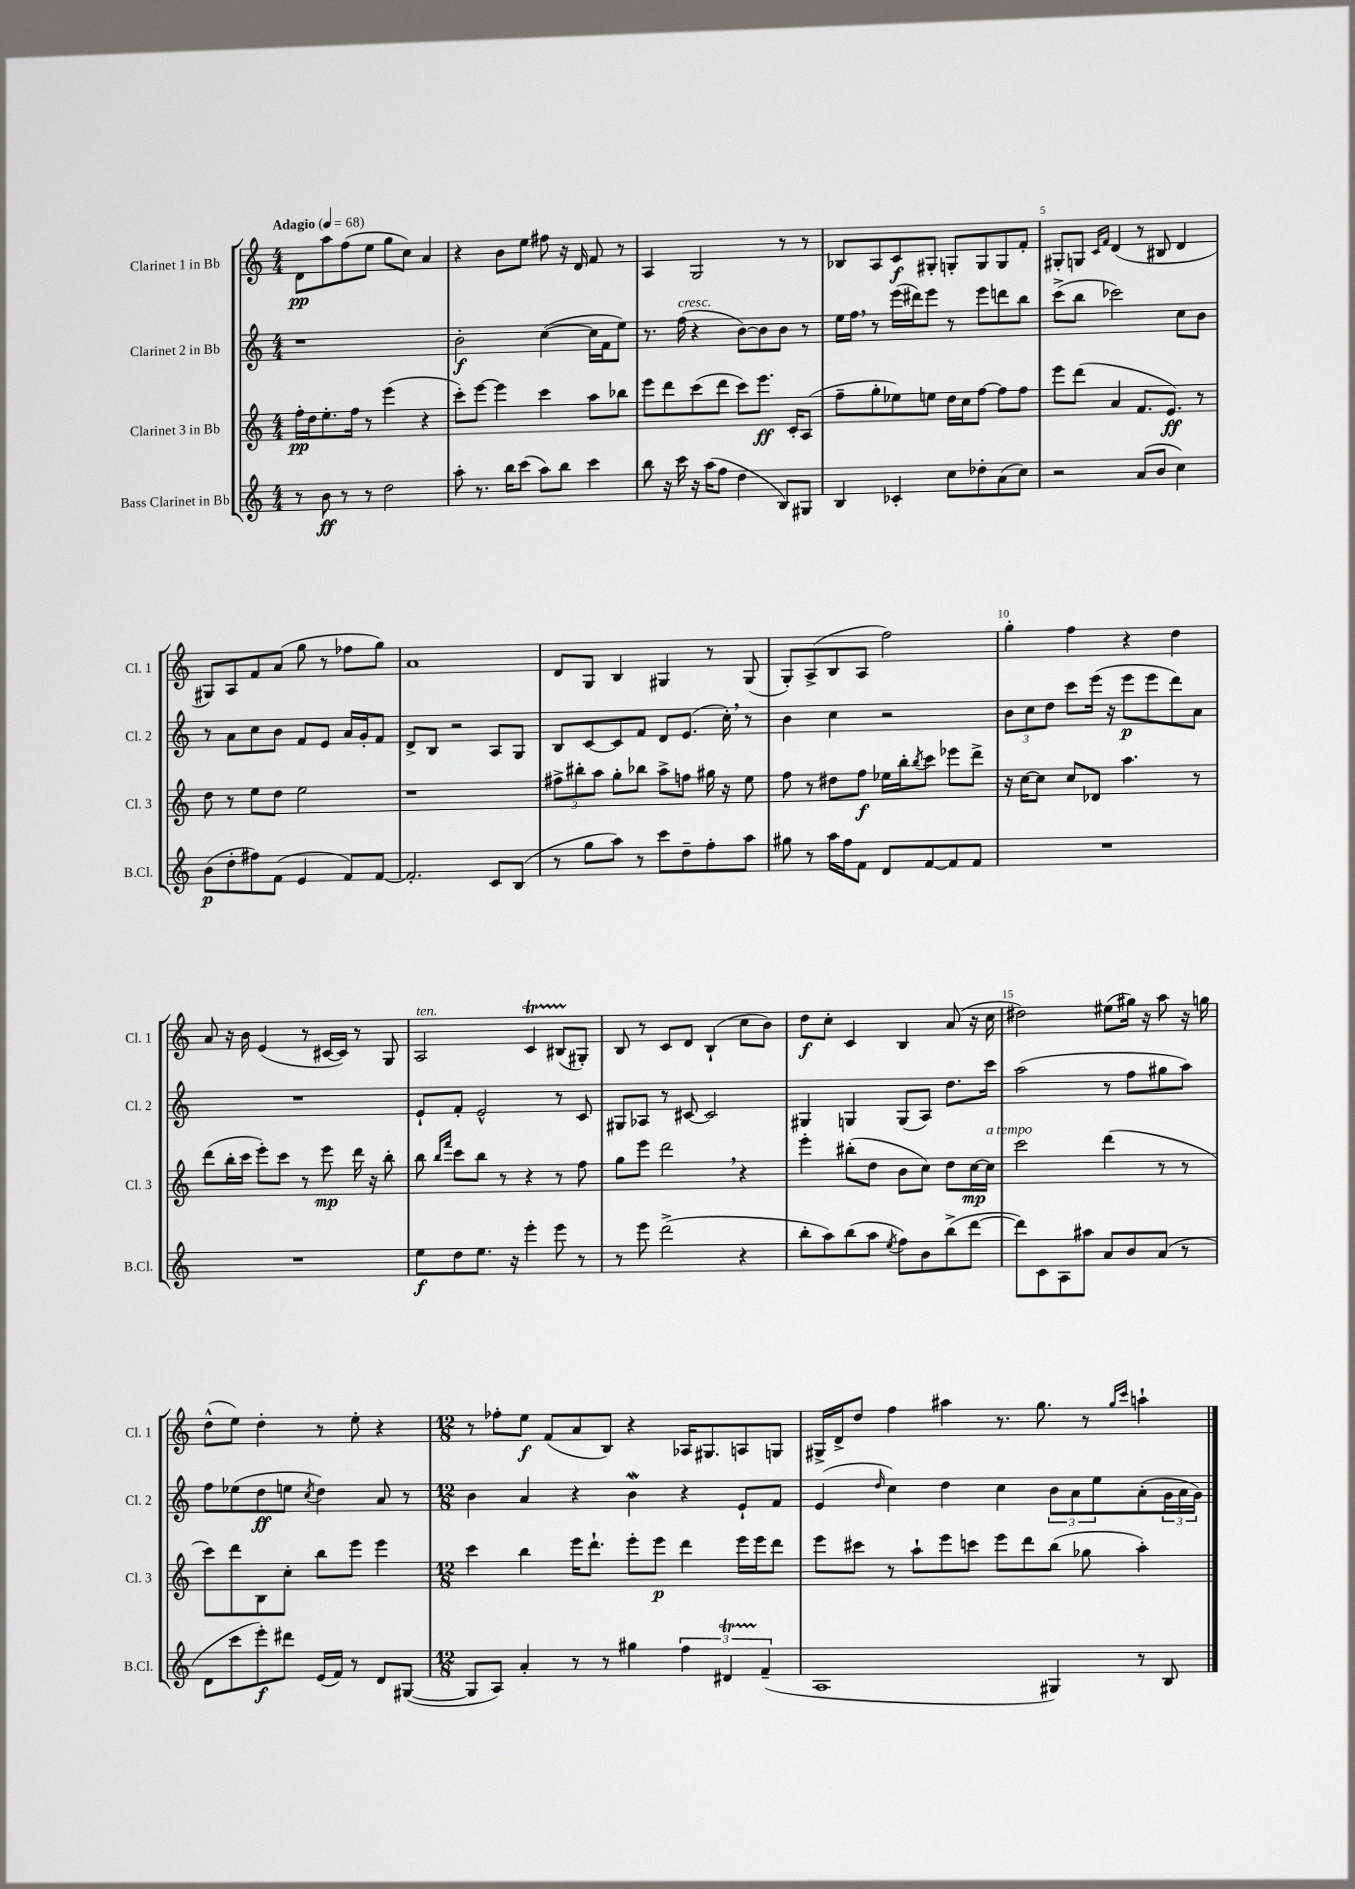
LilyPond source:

<<
\new StaffGroup <<
\new Staff = "s0" \with { instrumentName = "Clarinet 1 in Bb" shortInstrumentName = "Cl. 1" } {
    \clef treble \key c \major \numericTimeSignature \time 4/4 \tempo "Adagio" 4 = 68
    d'8\pp a''8 f''8( e''8 g''8 c''8) a'4 |
    r4 b'8 e''8 fis''8 r16 d'16 f'8 r8 |
    a4 g2 r8 r8 |
    bes8 a8 c'8\f gis8-. g8-. g8 g8 f'8-. |
    gis8-. g8 \grace { c'16 f'16 } d'4( r8 bis8 d'4 |
    gis8) a8 f'8 a'8( g''8 r8 fes''8 g''8) |
    a'1 |
    d'8 g8 b4 gis4 r8 gis8( |
    g8-.) a8->( b8 a8 f''2) |
    g''4-. f''4 r4 d''4 |
    a'8 r16 b'16 e'4( r8 cis'16~ cis'16) r8 g8 |
    a2^\markup { \italic "ten." } c'4\startTrillSpan bis8( gis8-.\stopTrillSpan) |
    b8 r8 c'8 d'8 b4-!( c''8 b'8) |
    d''8\f c''8-. c'4 b4 a'8( r16 c''16 |
    dis''2) eis''8( gis''16) r16 a''8 r16 g''16 |
    d''8-^( e''8) d''4-. r8 e''8-. r4 |
    \numericTimeSignature \time 12/8 r8 fes''8-. e''8\f f'8( a'8 b8) r4 aes16 gis8. a8 g8 |
    gis16-> d'16-> d''8 f''4 ais''4 r8. g''8. r8 \grace { g''16 c'''16 } a''4-! \bar "|." |
}
\new Staff = "s1" \with { instrumentName = "Clarinet 2 in Bb" shortInstrumentName = "Cl. 2" } {
    \clef treble \key c \major \numericTimeSignature \time 4/4
    r1 |
    b'2-.\f c''4~( c''16 f'16 e''8) |
    r8. f''16^\markup { \italic "cresc." }( r4 b'8~) b'8 b'8 r8 |
    e''16 f''16 \breathe r8 e'''16( dis'''16) e'''8 r8 e'''8 d'''8 b''8 |
    c'''8->( b''8 ces'''2) c''8 b'8 |
    r8 a'8 c''8 b'8 f'8 e'8 a'16 g'16-. f'8 |
    d'8-> b8 r2 a8 g8 |
    b8 c'8~ c'8 f'8 d'8 e'8.( c''16-.) \breathe r8 |
    b'4 c''4 r2 |
    \tuplet 3/2 { b'8 c''8 d''8 } c'''8 e'''16( r16 e'''8\p e'''8 d'''8) a'8 |
    R1 |
    e'8-! f'8-. e'2-^ r8 c'8 |
    gis8 aes8 r8 cis'8~ cis'2 |
    gis4 g4 g8( a8) d''8. c'''16 |
    a''2( r8 f''8 gis''8 a''8) |
    f''8 ees''8( d''8\ff e''8 \acciaccatura { c''8 } d''4) a'8 r8 |
    \numericTimeSignature \time 12/8 b'4 a'4 r4 b'4\mordent r4 e'8-! f'8 |
    e'4( \grace { d''16 } c''4) d''4 c''4 \tuplet 3/2 { b'8 a'8 e''8 } a'8-.( \tuplet 3/2 { g'16 a'16 g'16) } \bar "|." |
}
\new Staff = "s2" \with { instrumentName = "Clarinet 3 in Bb" shortInstrumentName = "Cl. 3" } {
    \clef treble \key c \major \numericTimeSignature \time 4/4
    f''16-.\pp d''16 e''8.-. f''16 r8 e'''4( r4 |
    c'''8-.) e'''8~ e'''4 c'''4 a''8 bes''8 |
    e'''8 d'''8 c'''8( d'''8 c'''8) e'''8.\ff c'16-. a8( |
    f''8-- g''8-. ees''8) e''8 d''16 c''16 f''8~ f''8 f''8 |
    e'''8 d'''8( a'4 f'8. e'8.\ff) r8 |
    d''8 r8 e''8 d''8 e''2 |
    r1 |
    \tuplet 3/2 { fis''8-> bis''8-. a''8 } g''8-. bes''8 a''8-> f''8 gis''16 r16 e''8 |
    f''8 r8 dis''8 f''8\f ees''16 b''16-. \acciaccatura { b''8 } c'''8 ees'''8 d'''8-> |
    r16 c''16~ c''8 c''8 des'8 a''4. r8 |
    d'''8( b''16-. c'''16 e'''8-.) c'''8 r8 e'''8\mp d'''16 r16 b''8-. |
    b''8 \grace { b''16 f'''16 } c'''8 b''8 r8 r4 r8 f''8 |
    g''8 e'''8 d'''2 \breathe r4 |
    e'''4-. bis''8-.( d''8 b'8 c''8) d''8 c''16~\mp c''16^\markup { \italic "a tempo" } |
    c'''2 d'''4( r8 r8 |
    c'''8) d'''8 b8 c''8-. b''8 e'''8 e'''4 |
    \numericTimeSignature \time 12/8 c'''4 b''4 e'''16 d'''8.-! e'''8-. e'''8\p d'''4 e'''16 e'''16 d'''8 |
    e'''8 cis'''8 r8 a''8-! e'''8 c'''8 e'''8 d'''8 b''8( ges''8 a''4-.) \bar "|." |
}
\new Staff = "s3" \with { instrumentName = "Bass Clarinet in Bb" shortInstrumentName = "B.Cl." } {
    \clef treble \key c \major \numericTimeSignature \time 4/4
    r8 b'8\ff r8 r8 d''2 |
    a''8-. r8. b''16 c'''8( a''8) b''8 c'''4 |
    b''8 r16 c'''16 r16 a''16( f''8 d''4 b8) gis8 |
    b4 ces'4-. c''8 des''8-. a'8( c''8) |
    r2 a'8( b'8 c''4) |
    b'8\p( d''8-. fis''8) f'8( e'4 f'8) f'8~ |
    f'2.-. c'8 b8( |
    r8 g''8 a''8) r8 c'''8 d''8-- f''8-. a''8 |
    gis''8 r8 a''16 f''16 f'8 d'8 f'8~ f'8 f'8 |
    R1 |
    R1 |
    e''8\f d''8 e''8. r16 e'''4-. e'''8 r8 |
    r8 e'''8 d'''2->( r4 |
    b''8-. a''8) b''8( a''8 \acciaccatura { e''8 } f''8) b'8 b''8->( d'''8~ |
    d'''8) c'8 a8 ais''8 a'8 b'8 a'8( r8 |
    d'8 c'''8 e'''8-.\f) dis'''8 e'16( f'16) r8 d'8 gis8~( |
    \numericTimeSignature \time 12/8 gis8 a8) a'4-. r8 r8 gis''4 \tuplet 3/2 { f''4 dis'4\startTrillSpan f'4--\stopTrillSpan( } |
    a1 gis4) r8 b8 \bar "|." |
}
>>
>>
\layout { \context { \Score \override BarNumber.break-visibility = ##(#f #t #t) barNumberVisibility = #(every-nth-bar-number-visible 5) } }
